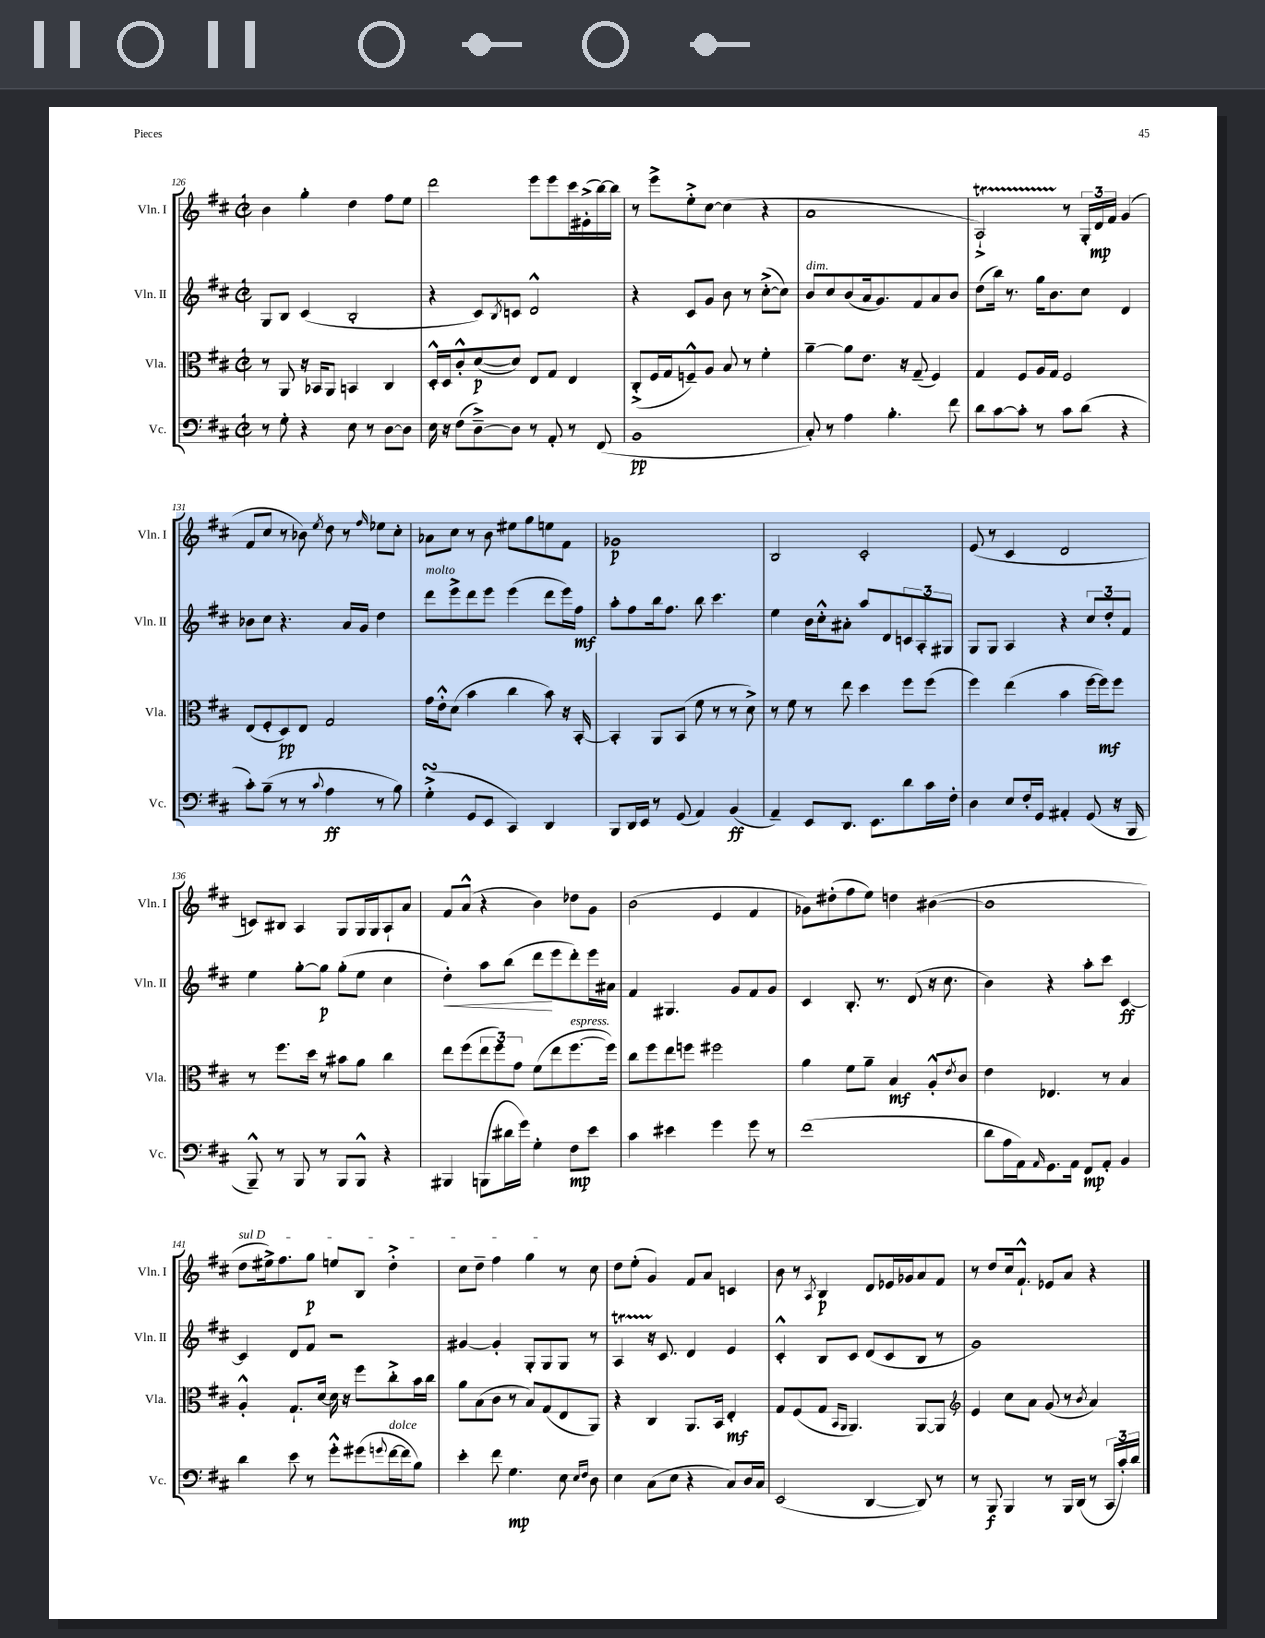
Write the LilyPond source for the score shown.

<<
\new StaffGroup <<
\new Staff = "s0" \with { instrumentName = "Vln. I" shortInstrumentName = "Vln. I" } {
    \clef treble \key d \major \defaultTimeSignature \time 2/2
    b'4 g''4-. d''4 fis''8 e''8 |
    d'''2 e'''8 e'''8 cis'''16 eis'16-.->( b''16~) b''16 |
    r8 e'''8-> e''8-.-> cis''8~ cis''4( r4 |
    a'1 |
    a2-!->\startTrillSpan) r8\stopTrillSpan \tuplet 3/2 { g16-. d'16\mp fis'16 } g'4( |
    fis'8 cis''8 r8 bes'8) \acciaccatura { e''8 } d''8 r8 \grace { fis''16 } ees''8 cis''8-. |
    aes'8 cis''8 r8 b'8 eis''8 g''8 e''8 fis'8 |
    ges'1\p |
    b2 cis'2-. |
    e'8( r8 cis'4 d'2 |
    c'8) bis8 a4 g8 g16 g16 a8-! a'8 |
    fis'8 a'8-^( r4 b'4) des''8 g'8 |
    b'2( e'4 fis'4 |
    ges'8) dis''8-.( fis''8 e''8) d''4 bis'4~( |
    bis'1 |
    \once \override TextSpanner.bound-details.left.text = \markup { \italic "sul D" } d''8\startTextSpan eis''16->) fis''8. g''8\p e''8 b8 d''4-.-> |
    cis''8 d''8-- fis''4 g''4\stopTextSpan r8 cis''8 |
    d''8 e''8-.( g'4) fis'8 a'8 c'4 |
    b'8 r8 \acciaccatura { a8 } b4\p d'8 ees'16 ges'16 a'8 fis'8 |
    r8 d''8 cis''16 fis'8.-!-^ ees'8 a'8 r4 \bar "|." |
}
\new Staff = "s1" \with { instrumentName = "Vln. II" shortInstrumentName = "Vln. II" } {
    \clef treble \key d \major \defaultTimeSignature \time 2/2
    g8 b8 cis'4( b2-. |
    r4 cis'8) \acciaccatura { b8 } c'8 d'2-^ |
    r4 cis'8 g'8 b'8 r8 cis''8~-.->( cis''8) |
    b'8^\markup { \italic "dim." } cis''8 b'8( a'16 g'8.) fis'8 a'8 b'8 |
    d''8( b''16) r8. g''16 b'8. cis''8 d'4 |
    bes'8 cis''8 r4. a'16 g'16 d''4 |
    d'''8^\markup { \italic "molto" } e'''8-> d'''8 e'''8 e'''4( d'''8 e'''16) fis''16\mf |
    a''8-. fis''8 b''16 fis''8. b''8 cis'''4. |
    e''4 b'16 cis''16-.-^ ais'8-. a''8 d'8 \tuplet 3/2 { c'8 a8-. gis8 } |
    g8 g8 a4 r4 \tuplet 3/2 { cis''8 d''8-. fis'8 } |
    e''4 g''8~-. g''8\p g''8-.( e''8 cis''4 |
    d''4-.\<) a''8 b''8( d'''8\! e'''8 d'''8-.) e'''16 ais'16 |
    fis'4 gis4. g'8 fis'8 g'8 |
    cis'4 b8.-. r8. d'8( r16 cis''8. |
    b'4) r4 a''8-. cis'''8 cis'4~\ff |
    cis'4 d'8 fis'8 r2 |
    gis'4~ gis'4-. g8-. g8 g8 r8 |
    a4\startTrillSpan r16 cis'8.\stopTrillSpan d'4 e'4 |
    cis'4-.-^ b8 cis'8 d'8( cis'8 b8 r8 |
    g'1) \bar "|." |
}
\new Staff = "s2" \with { instrumentName = "Vla." shortInstrumentName = "Vla." } {
    \clef alto \key d \major \defaultTimeSignature \time 2/2
    r8 a,8 r16 bes,16 a,8 b,4 cis4 |
    d16-.-^ d16 cis'8-.-^ d'8~\p( d'8) e8 g8 e4 |
    cis8-.->( fis16 g16 f8---^) a8 b8 r8 fis'4-. |
    a'4~-- a'8 e'8. r16 g8--( fis4) |
    g4 fis8 a16 g16 fis2 |
    e8( fis8-. d8\pp) e8 g2 |
    g'16 e'16-.-^ d'8( b'4 cis''4 b'8) r16 b,16~-. |
    b,4-. a,8 b,8( fis'8 r8 r8 d'8->) |
    r8 fis'8 r8 e''8 d''4 fis''8 fis''8( |
    fis''4) e''4( b'4 fis''16~ fis''16\mf) fis''8 |
    r8 fis''8. d''16 r8 bis'8 a'8 cis''4 |
    e''8 fis''8( \tuplet 3/2 { e''8 fis''8) g'8 } fis'8( e''8 fis''8.~^\markup { \italic "espress." } fis''16) |
    cis''8 fis''8 e''8 f''8 fis''2 |
    a'4 fis'8 a'8-- b4\mf a8-.-^ \acciaccatura { e'8 } cis'8 |
    e'4 ees4. r8 b4 |
    a4-.-^ g8.-! d'16~ d'16 r16 fis''8 cis''8-.-> b'16 cis''16 |
    a'8 b8( cis'8 r8 b8) g8( e8 a,8) |
    r4 cis4 a,8. b,16 e4-.\mf |
    g8 fis8( g8 \grace { b,16 a,16 } a,4.) a,8~ a,8 |
    \clef treble e'4 cis''8 a'8 g'8( r8 \acciaccatura { b'8 } a'4) \bar "|." |
}
\new Staff = "s3" \with { instrumentName = "Vc." shortInstrumentName = "Vc." } {
    \clef bass \key d \major \defaultTimeSignature \time 2/2
    r8 g8-. r4 e8 r8 d8~ d8 |
    e16 r16 fis8( d8~--->) d8 r8 a,8-. r8 fis,8( |
    b,1\pp |
    cis8-.) r8 a4 b4.-. fis'8 |
    d'8 cis'8~ cis'8-. r8 cis'8 d'8( r4 |
    cis'8-.) b8--( r8 r8 \appoggiatura { cis'8 } a4\ff r8 b8) |
    g4-.->\turn( g,8 e,8 cis,4) d,4 |
    b,,8 d,16 e,16 r8 g,8( a,4) b,4\ff( |
    a,4--) e,8 d,8. e,8. d'8 cis'16 fis16-. |
    d4 e8 fis16-. g,16 ais,4-. g,8( r16 b,,16 |
    b,,8---^) r8 b,,8 r8 b,,8 b,,8-^ r4 |
    bis,,4 b,,8( dis'16 g'16) g4-. fis8\mp e'8 |
    cis'4 eis'4 g'4 g'8 r8 |
    fis'1( |
    d'8 a16 a,16) \grace { a,16 } g,8. a,16 fis,8\mp a,8-. b,4 |
    d'4 e'8 r8 g'8-.-^ gis'8( \appoggiatura { g'8 } fis'16~^\markup { \italic "dolce" } fis'16 b8) |
    e'4-. fis'8 g4.\mp e8 \grace { e16 fis16 } d8 |
    e4 cis8( e8 r4 cis8) d16 cis16 |
    e,2( d,4~ d,8) r8 |
    r8 b,,8\f b,,4 r8 b,,16 d,16( r8 \tuplet 3/2 { cis,16 cis'16-.) d'16 } \bar "|." |
}
>>
>>
\layout { \context { \Score currentBarNumber = #126 } }
